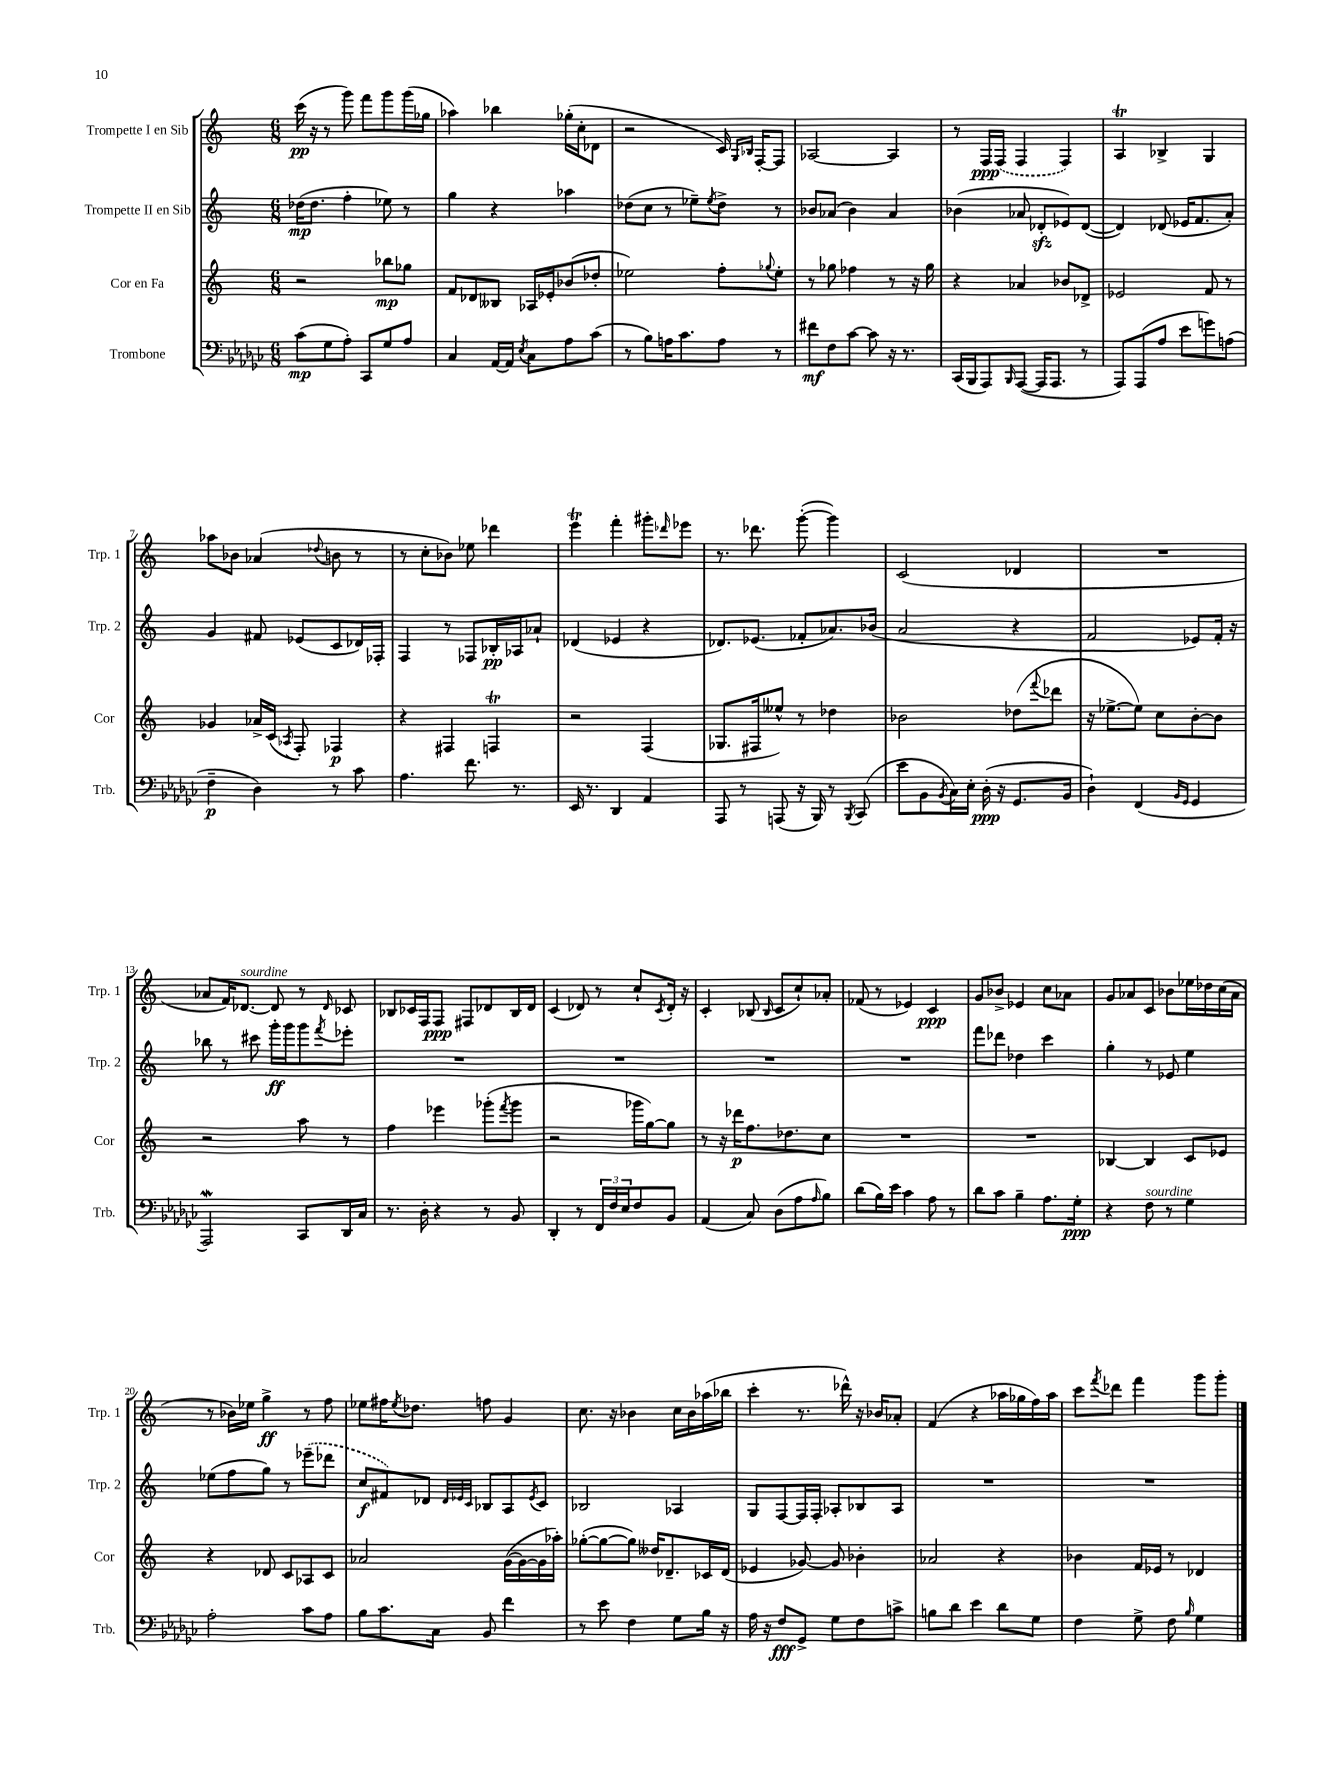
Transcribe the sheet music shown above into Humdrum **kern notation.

**kern	**dynam	**kern	**dynam	**kern	**dynam	**kern	**dynam
*part4	*part4	*part3	*part3	*part2	*part2	*part1	*part1
*staff4	*staff4	*staff3	*staff3	*staff2	*staff2	*staff1	*staff1
*I"Trombone	*	*I"Cor en Fa	*	*I"Trompette II en Sib	*	*I"Trompette I en Sib	*
*I'Trb.	*	*I'Cor	*	*I'Trp. 2	*	*I'Trp. 1	*
*clefF4	*	*clefG2	*	*clefG2	*	*clefG2	*
*k[b-e-a-d-g-c-]	*	*k[]	*	*k[]	*	*k[]	*
*M6/8	*	*M6/8	*	*M6/8	*	*M6/8	*
=1	=1	=1	=1	=1	=1	=1	=1
(8c-\L	mp	2r	.	(16dd-X\KL	mp	(16ccc\	pp
.	.	.	.	8.dd-\J	.	16r	.
8G-\	.	.	.	.	.	8r	.
8A-'\J)	.	.	.	4ff'\	.	8ggg\)	.
8CC-/L	.	.	.	.	.	8fff\L	.
8G-/	.	8bb-X\L	mp	8ee-X\)	.	8ggg\	.
8A-/J	.	8gg-X\J	.	8r	.	(16ggg\L	.
.	.	.	.	.	.	16gg-X\JJ	.
=2	=2	=2	=2	=2	=2	=2	=2
4C-/	.	8f/L	.	4gg\	.	4aa-X\)	.
.	.	8d-X/	.	.	.	.	.
[16AA-/LL	.	8B--X/J	.	4r	.	4bb-X\	.
16AA-/JJ]	.	.	.	.	.	.	.
8qE-/	.	.	.	.	.	.	.
8C-\L	.	16A-X/LL	.	.	.	.	.
.	.	16e-X'/J	.	.	.	.	.
8A-\	.	(8b-X/	.	4aa-X\	.	(16gg-X'\LL	.
.	.	.	.	.	.	16cc'\J	.
(8c-\J	.	8dd-X'/J	.	.	.	8d-X\J	.
=3	=3	=3	=3	=3	=3	=3	=3
8r	.	2ee-X\)	.	(8dd-X\L	.	2r	.
8B-\L)	.	.	.	8cc\J	.	.	.
16An\K	.	.	.	8r	.	.	.
8.c-\	.	.	.	.	.	.	.
.	.	.	.	8ee-X~\L)	.	.	.
.	.	.	.	8qee-/	.	.	.
8A\J	.	8ff'\L	.	8dd-^\J	.	16c/)	.
.	.	.	.	.	.	16qqG/LL	.
.	.	.	.	.	.	16qqB-X/JJ	.
.	.	.	.	.	.	[16F'/KL	.
.	.	8qqgg-X/	.	.	.	.	.
8r	.	8ee-'\J	.	8r	.	8F/J]	.
=4	=4	=4	=4	=4	=4	=4	=4
8f#X\L	mf	8r	.	8b-X/L	.	[2A-X/	.
8F\	.	8gg-X\	.	(8a-X/J	.	.	.
[8c-\J	.	4ff-X\	.	4b-\)	.	.	.
8c-\]	.	.	.	.	.	.	.
16r	.	8r	.	4a-/	.	4A-/]	.
8.r	.	.	.	.	.	.	.
.	.	16r	.	.	.	.	.
.	.	16gg-\	.	.	.	.	.
=5	=5	=5	=5	=5	=5	=5	=5
(16CC-/LL	.	4r	.	(4b-X\	.	8r	.
16BBB-/J	.	.	.	.	.	.	.
8AAA-/)	.	.	.	.	.	16F/LL	ppp
.	.	.	.	.	.	(16F/JJ	.
16qqBBB-/	.	.	.	.	.	.	.
([8AAA-/J	.	4a-X/	.	8a-X/	.	4F/	.
16AAA-/KL]	.	.	.	8d-Xzz'/L	.	.	.
8.AAA-/J	.	.	.	.	.	.	.
.	.	8b-X/L	.	8e-X/)	.	4F/)	.
8r	.	8d-X^/J	.	([8d-/J	.	.	.
=6	=6	=6	=6	=6	=6	=6	=6
8AAA-/L)	.	2e-X/	.	4d-/])	.	4AT/	.
(8AAA-/	.	.	.	.	.	.	.
8A-/J	.	.	.	(8d-X/	.	4B-X^/	.
8e-\L	.	.	.	16e-X/KL	.	.	.
.	.	.	.	8.f/	.	.	.
8gn\)	.	8f/	.	.	.	4G/	.
(8An\J	.	8r	.	8a'/J)	.	.	.
!!LO:LB:g=z
=7	=7	=7	=7	=7	=7	=7	=7
4F~\	p	4g-X/	.	4g/	.	8aa-X\L	.
.	.	.	.	.	.	8b-X\J	.
4D-\)	.	16a-X^/LL	.	8f#X/	.	(4a-X/	.
.	.	(16c/JJ	.	.	.	.	.
.	.	8qA-X/	.	.	.	.	.
.	.	8F'/)	.	(8e-X/L	.	.	.
.	.	.	.	.	.	8qqdd-X/	.
8r	.	4F-X/	p	8c/	.	8bn\	.
8c-\	.	.	.	16d-X/L)	.	8r	.
.	.	.	.	16F-X'/JJ	.	.	.
=8	=8	=8	=8	=8	=8	=8	=8
4.A-\	.	4r	.	4F/	.	8r	.
.	.	.	.	.	.	8cc'\L	.
.	.	4F#X/	.	8r	.	8b-X\J)	.
8.f\	.	.	.	8F-X/L	.	8ee-X\	.
.	.	4FnT/	.	16B-X'/L	pp	4ddd-X\	.
8.r	.	.	.	16A-X/J	.	.	.
.	.	.	.	8a-X`/J	.	.	.
=9	=9	=9	=9	=9	=9	=9	=9
16EE-/	.	2r	.	(4d-X/	.	4eeet\	.
8.r	.	.	.	.	.	.	.
4DD-/	.	.	.	4e-X/	.	4fff'\	.
4AA-/	.	(4F/	.	4r	.	8ggg#X'\L	.
.	.	.	.	.	.	16qqddd-X/	.
.	.	.	.	.	.	8eee-X\J	.
=10	=10	=10	=10	=10	=10	=10	=10
8AAA-/	.	8.G-X/L	.	8.d-X/L)	.	8.r	.
8r	.	.	.	.	.	.	.
.	.	16F#X/k	.	(8.e-X/J	.	8.ddd-X\	.
(8AAAn/	.	8ee--X^^/J)	.	.	.	.	.
16r	.	8r	.	8f-X'/L	.	([8ggg'\	.
16BBB-/)	.	.	.	.	.	.	.
8r	.	4dd-X\	.	8.a-X/)	.	4ggg\])	.
8qBBB-/	.	.	.	.	.	.	.
(8CC-/	.	.	.	.	.	.	.
.	.	.	.	(16b-X/Jk	.	.	.
=11	=11	=11	=11	=11	=11	=11	=11
8e-\L	.	2b-X\	.	2a/	.	(2c/	.
8BB-\	.	.	.	.	.	.	.
8qBB-/	.	.	.	.	.	.	.
16C-\L)	.	.	.	.	.	.	.
16E-'\JJ	.	.	.	.	.	.	.
(16D-'\	ppp	.	.	.	.	.	.
16r	.	.	.	.	.	.	.
8.GG-/L	.	(8dd-X\L	.	4r	.	4d-X/	.
.	.	8qqfff/	.	.	.	.	.
.	.	8ddd-X\J	.	.	.	.	.
16BB-/Jk	.	.	.	.	.	.	.
=12	=12	=12	=12	=12	=12	=12	=12
4D-`\)	.	16r	.	2f/	.	2.r	.
.	.	[8.ee-X^\L	.	.	.	.	.
(4FF/	.	8ee-\J])	.	.	.	.	.
.	.	8cc\L	.	.	.	.	.
16qqBB-/LL	.	.	.	.	.	.	.
16qqGG-/JJ	.	.	.	.	.	.	.
4GG-/	.	[8b'\	.	8e-X/L)	.	.	.
.	.	8b\J]	.	16f'/Jk	.	.	.
.	.	.	.	16r	.	.	.
!!LO:LB:g=z
=13	=13	=13	=13	=13	=13	=13	=13
2AAA-W/)	.	2r	.	8bb-X\	.	8a-X/L	.
.	.	.	.	8r	.	16f/K)	.
!	!	!	!	!	!	!LO:TX:a:i:t=sourdine	!
.	.	.	.	.	.	[8.d-X/J	.
.	.	.	.	8ccc#X\	.	.	.
.	.	.	.	16ggg'\LL	ff	8d-/]	.
.	.	.	.	16ggg\J	.	.	.
8CC-/L	.	8aa\	.	8ggg\	.	8r	.
.	.	.	.	8qfff/	.	16qqd-/	.
16DD-/L	.	8r	.	8eee-X'\J	.	8c-X/	.
16C-/JJ	.	.	.	.	.	.	.
=14	=14	=14	=14	=14	=14	=14	=14
8.r	.	4ff\	.	2.r	.	8B-X/L	.
.	.	.	.	.	.	16c-X/L	.
16D-'\	.	.	.	.	.	16F/J	.
4r	.	4eee-X\	.	.	.	8F/J	ppp
.	.	.	.	.	.	8F#X/L	.
8r	.	(8ggg-X'\L	.	.	.	8d-X/	.
.	.	8qfff/	.	.	.	.	.
8BB-/	.	8ggg-\J	.	.	.	16B-/L	.
.	.	.	.	.	.	16d-/JJ	.
=15	=15	=15	=15	=15	=15	=15	=15
4DD-'/	.	2r	.	2.r	.	(4c/	.
8r	.	.	.	.	.	8d-X/)	.
24FF/LL	.	.	.	.	.	8r	.
24F/	.	.	.	.	.	.	.
24E-/J	.	.	.	.	.	.	.
8F/	.	16ggg-X\LL	.	.	.	8cc`/L	.
.	.	[16gg\J)	.	.	.	.	.
.	.	.	.	.	.	8qc/	.
8BB-/J	.	8gg\J]	.	.	.	16d-'/Jk	.
.	.	.	.	.	.	16r	.
=16	=16	=16	=16	=16	=16	=16	=16
(4AA-/	.	8r	.	2.r	.	4c'/	.
.	.	16r	.	.	.	.	.
.	.	16ddd-X\KL	p	.	.	.	.
8C-/)	.	8.ff\	.	.	.	(8B-X/	.
.	.	.	.	.	.	16qqB-/	.
(8D-\L	.	.	.	.	.	8c/L	.
.	.	8.dd-X\	.	.	.	.	.
8A-\	.	.	.	.	.	8cc`/)	.
16qqA-/	.	.	.	.	.	.	.
8B-\J)	.	8cc\J	.	.	.	8a-X'/J	.
=17	=17	=17	=17	=17	=17	=17	=17
(8d-\L	.	2.r	.	2.r	.	(8f-X/	.
16B-\L)	.	.	.	.	.	8r	.
16e-\JJ	.	.	.	.	.	.	.
4c-\	.	.	.	.	.	4e-X/)	.
8A-\	.	.	.	.	.	4c/	ppp
8r	.	.	.	.	.	.	.
=18	=18	=18	=18	=18	=18	=18	=18
8d-\L	.	2.r	.	8fff\L	.	8g/L	.
8c-\J	.	.	.	8ddd-X\J	.	8b-X^/J	.
4B-~\	.	.	.	4dd-X\	.	4e-X/	.
8.A-\L	.	.	.	4ccc\	.	8cc\L	.
.	.	.	.	.	.	8a-X\J	.
16G-'\Jk	ppp	.	.	.	.	.	.
=19	=19	=19	=19	=19	=19	=19	=19
4r	.	[4B-X/	.	4gg'\	.	8g/L	.
.	.	.	.	.	.	8a-X/	.
!LO:TX:a:i:t=sourdine	!	!	!	!	!	!	!
8F\	.	4B-/]	.	8r	.	8c/J	.
8r	.	.	.	8e-X/	.	8b-X\L	.
4G-\	.	8c/L	.	4ee\	.	16ee-X\L	.
.	.	.	.	.	.	16dd-X\	.
.	.	8e-X/J	.	.	.	(16cc\	.
.	.	.	.	.	.	16a-\JJ	.
!!LO:LB:g=z
=20	=20	=20	=20	=20	=20	=20	=20
2A-'\	.	4r	.	(8ee-X\L	.	8r	.
.	.	.	.	8ff\	.	16b-X\LL)	.
.	.	.	.	.	.	16ee-X\JJ	.
.	.	8d-X/	.	8gg\J)	.	4gg^\	ff
.	.	8c/L	.	8r	.	.	.
8c-\L	.	8A-X/	.	(8eee-X~\L	.	8r	.
8A-\J	.	8c/J	.	8ddd-X\J	.	8ff\	.
=21	=21	=21	=21	=21	=21	=21	=21
8B-\L	.	2a-X/	.	8cc/L	f	8ee-X\L	.
8.c-\	.	.	.	8f#X/)	.	16ff#X\K	.
.	.	.	.	.	.	8qee-/	.
.	.	.	.	.	.	8.dd-X\J	.
.	.	.	.	8d-X/J	.	.	.
16C-\Jk	.	.	.	.	.	.	.
.	.	.	.	32qqd-/LLL	.	.	.
.	.	.	.	32qqe-X/	.	.	.
.	.	.	.	32qqc/JJJ	.	.	.
8BB-/	.	.	.	8B-X/L	.	8ffn\	.
4f\	.	([16g\LL	.	8A/	.	4g/	.
.	.	16g\_	.	.	.	.	.
.	.	.	.	8qe-/	.	.	.
.	.	16g\]	.	8c/J	.	.	.
.	.	16aa-X'\JJ)	.	.	.	.	.
=22	=22	=22	=22	=22	=22	=22	=22
8r	.	([8gg-X'\L	.	2B-X/	.	8.cc\	.
8e-\	.	8gg-\_	.	.	.	.	.
.	.	.	.	.	.	16r	.
4F\	.	8gg-\J])	.	.	.	4b-X\	.
.	.	16dd--X/KL	.	.	.	.	.
.	.	8.d-X~/	.	.	.	.	.
8G-\L	.	.	.	4A-X/	.	16cc\LL	.
.	.	.	.	.	.	16b-\	.
16B-\Jk	.	16c-X/L	.	.	.	(16aa-X\	.
16r	.	(16d-/JJ	.	.	.	16bb-X\JJ	.
=23	=23	=23	=23	=23	=23	=23	=23
16A-\	.	4e-X/	.	8G/L	.	4ccc'\	.
16r	.	.	.	.	.	.	.
8F/L	fff	.	.	[8F/	.	.	.
8GG-^/J	.	[8g-X/)	.	16F/L]	.	8.r	.
.	.	.	.	16F'/JJ	.	.	.
8G-\L	.	8g-/]	.	8A-X'/L	.	.	.
.	.	.	.	.	.	16ddd-X^^\)	.
8F\	.	4b-X'\	.	8B-X/	.	16r	.
.	.	.	.	.	.	16b-X/KL	.
8cn^\J	.	.	.	8A-/J	.	8a-X'/J	.
=24	=24	=24	=24	=24	=24	=24	=24
8Bn\L	.	2a-X/	.	2.r	.	(4f/	.
8d-\J	.	.	.	.	.	.	.
4e-\	.	.	.	.	.	4r	.
8d-\L	.	4r	.	.	.	16aa-X\LL	.
.	.	.	.	.	.	16gg-X\	.
8G-\J	.	.	.	.	.	16ff\)	.
.	.	.	.	.	.	16aa-\JJ	.
=25	=25	=25	=25	=25	=25	=25	=25
4F\	.	4b-X\	.	2.r	.	8ccc\L	.
.	.	.	.	.	.	8qfff/	.
.	.	.	.	.	.	8ddd-X\J	.
8G-^\	.	16f/LL	.	.	.	4fff\	.
.	.	16e-X/JJ	.	.	.	.	.
8F\	.	8r	.	.	.	.	.
16qqB-/	.	.	.	.	.	.	.
4G-\	.	4d-X/	.	.	.	8ggg\L	.
.	.	.	.	.	.	8ggg'\J	.
==	==	==	==	==	==	==	==
*-	*-	*-	*-	*-	*-	*-	*-
